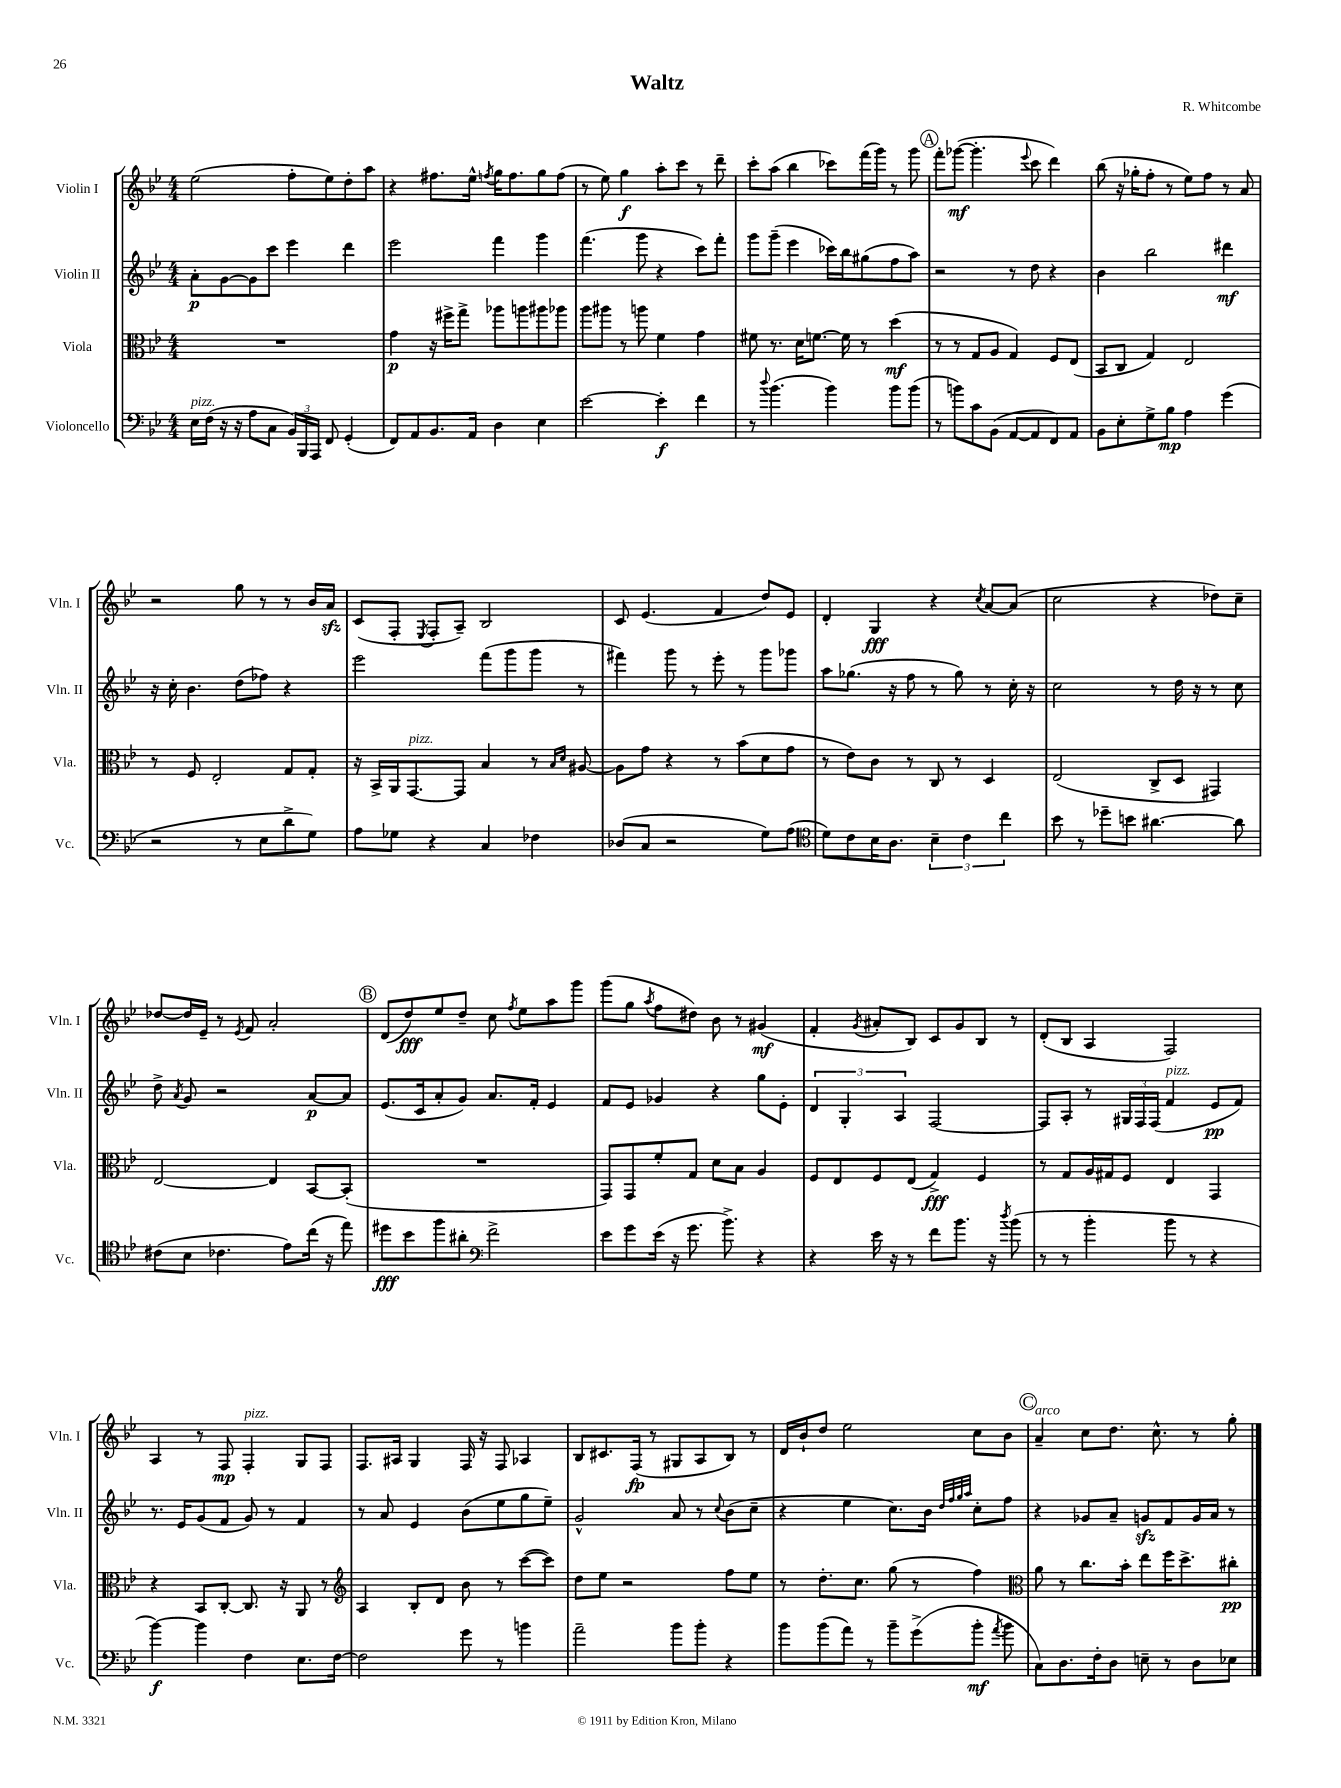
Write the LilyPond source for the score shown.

\header { title = "Waltz" composer = "R. Whitcombe" }
<<
\new StaffGroup <<
\new Staff = "s0" \with { instrumentName = "Violin I" shortInstrumentName = "Vln. I" } {
    \clef treble \key bes \major \numericTimeSignature \time 4/4
    \autoBeamOff ees''2( f''8[-. ees''8) d''8-. a''8] |
    r4 fis''8.[ ees''16]-^ \acciaccatura { f''8 } g''16[ f''8. g''8 f''8]( |
    r8 ees''8) g''4\f a''8[-. c'''8] r8 d'''8-- |
    c'''8[-. a''8]( bes''4 ces'''8[) f'''16( g'''16]) r8 g'''8 |
    \mark \markup { \circle "A" } f'''8[-. ges'''8]~\mf( ges'''4.-. \appoggiatura { ees'''8 } c'''8 d'''4) |
    bes''8( r16 ges''16[-. f''8]-. r8 ees''8[) f''8] r8 a'8 |
    r2 g''8 r8 r8 bes'16[ a'16]\sfz |
    c'8[( f8]-. \acciaccatura { ees8 } f8[-. a8]--) bes2 |
    c'8 ees'4.( f'4 d''8[) ees'8] |
    d'4-. g4\fff r4 \acciaccatura { c''8 } a'8[~ a'8]( |
    c''2 r4 des''8[) c''8]-- |
    des''8[~ des''16 ees'16]-- r8 \acciaccatura { ees'8 } f'8 a'2-. |
    \mark \markup { \circle "B" } d'8[( d''8\fff) ees''8 d''8]-- c''8 \acciaccatura { f''8 } ees''8[ a''8 g'''8] |
    g'''8[( g''8] \acciaccatura { a''8 } f''8[ dis''8]) bes'8 r8 gis'4\mf( |
    f'4-. \acciaccatura { g'8 } ais'8[-. bes8]) c'8[ g'8 bes8] r8 |
    d'8[-.( bes8] a4 f2) |
    a4 r8 f8\mp f4-.^\markup { \italic "pizz." } g8[ f8] |
    f8.[ ais16] g4 f16 r16 f8 aes4 |
    bes8[ cis'8. f16]\fp( r8 gis8[ a8 bes8]) r8 |
    d'16[ bes'16-! d''8] ees''2 c''8[ bes'8] |
    \mark \markup { \circle "C" } a'4--^\markup { \italic "arco" } c''8[ d''8.] c''8.-^ r8 g''8-. \bar "|." |
}
\new Staff = "s1" \with { instrumentName = "Violin II" shortInstrumentName = "Vln. II" } {
    \clef treble \key bes \major \numericTimeSignature \time 4/4
    \autoBeamOff a'8[-.\p g'8~ g'8 c'''8] ees'''4 d'''4 |
    ees'''2 f'''4 g'''4 |
    f'''4.( g'''8 r4 c'''8[) f'''8]-. |
    g'''8[ g'''8]--( ees'''4 ces'''16[) bes''16 gis''8( f''8 a''8]) |
    \mark \markup { \circle "A" } r2 r8 d''8 r4 |
    bes'4 bes''2 dis'''4\mf |
    r16 c''16-. bes'4. d''8[( fes''8]) r4 |
    ees'''2 f'''8[( g'''8 g'''8] r8 |
    fis'''4) g'''8 r8 ees'''8-. r8 g'''8[ ges'''8] |
    a''8[ ges''8.]( r16 f''8 r8 ges''8) r8 c''16-. r16 |
    c''2 r8 d''16 r16 r8 c''8 |
    d''8-> \acciaccatura { a'8 } g'8 r2 a'8[~\p a'8] |
    \mark \markup { \circle "B" } ees'8.[( c'16 a'8-. g'8]) a'8.[ f'16]-. ees'4 |
    f'8[ ees'8] ges'4 r4 g''8[ ees'8]-. |
    \tuplet 3/2 { d'4 g4-. a4 } f2~ |
    f8[ a8]-. r8 \tuplet 3/2 { gis16[ f16 f16]( } f'4^\markup { \italic "pizz." } ees'8[\pp f'8]) |
    r8. ees'16[ g'8( f'8] g'8) r8 f'4 |
    r8 a'8 ees'4 bes'8[( ees''8 g''8 ees''8]--) |
    g'2-^ a'8 r8 \appoggiatura { c''8 } bes'8[( c''8]-- |
    r4 ees''4 c''8.[) bes'16] \grace { d''32[ f''32 g''32 a''32] } c''8[-. f''8] |
    \mark \markup { \circle "C" } r4 ges'8[ a'8]-- g'8[\sfz f'8 g'16 a'16] r8 \bar "|." |
}
\new Staff = "s2" \with { instrumentName = "Viola" shortInstrumentName = "Vla." } {
    \clef alto \key bes \major \numericTimeSignature \time 4/4
    \autoBeamOff R1 |
    g'4\p r16 fis''16[-> g''8]-> aes''8[ a''8 ais''8 aes''8] |
    a''8[ ais''8] r8 a''8 f'4 g'4 |
    fis'8 r8. d'16[ f'8.]~ f'16 r8 d''4\mf( |
    \mark \markup { \circle "A" } r8 r8 g8[ a8] g4) f8[ ees8]( |
    bes,8[ c8] g4) ees2 |
    r8 f8 ees2-. g8[ g8]-. |
    r16 bes,16[-> a,16 g,8.~^\markup { \italic "pizz." } g,8] bes4 r8 \grace { bes16[ d'16] } ais8~ |
    ais8[ g'8] r4 r8 bes'8[( d'8 g'8] |
    r8 ees'8[) c'8] r8 c8 r8 d4 |
    ees2( c8[-> d8] gis,4) |
    ees2~ ees4 bes,8[~ bes,8]-.( |
    \mark \markup { \circle "B" } R1 |
    g,8[) g,8 f'8-. g8] d'8[ bes8] a4 |
    f8[ ees8 f8 ees8]( g4->\fff) f4 |
    r8 g8[ a16 gis16 f8] ees4 g,4 |
    r4 bes,8[ c8]~-. c8. r16 a,8 r8 |
    \clef treble a4 bes8[-. d'8] bes'8 r8 c'''8[~( c'''8]) |
    d''8[ ees''8] r2 f''8[ ees''8] |
    r8 d''8.[-. c''8.] g''8( r8 f''4) |
    \mark \markup { \circle "C" } \clef alto a'8 r8 c''8.[ bes'16]-. ees''8[ f''16 d''8.-> cis''8]-.\pp \bar "|." |
}
\new Staff = "s3" \with { instrumentName = "Violoncello" shortInstrumentName = "Vc." } {
    \clef bass \key bes \major \numericTimeSignature \time 4/4
    \autoBeamOff ees16[^\markup { \italic "pizz." } f16]( r16 r16 a8[ c8] \tuplet 3/2 { bes,16[) bes,,16 a,,16] } f,8 g,4-.( |
    f,8[) a,8 bes,8. a,16] d4 ees4 |
    ees'2~ ees'4-.\f f'4 |
    r8 \appoggiatura { d''8 } bes'4.( bes'4) bes'8[ bes'8]( |
    \mark \markup { \circle "A" } r8 b'8[) c'8 bes,8]( a,8[~ a,8 f,8) a,8] |
    bes,8[ ees8-. g8-> bes8]\mp a4 g'4( |
    r2 r8 ees8[ d'8-> g8]) |
    a8[ ges8] r4 c4 fes4 |
    des8[( c8] r2 g8[) a8]( |
    \clef tenor d'8[) c'8 bes16 a8.] \tuplet 3/2 { bes4-- c'4 c''4 } |
    bes'8 r8 des''8[-- b'8] ais'4.~ ais'8 |
    cis'8[( bes8] ces'4. ees'8[) c''16]( r16 ees''8) |
    \mark \markup { \circle "B" } dis''8[\fff bes'8 f''8 ais'8]-. \clef bass f'2-> |
    ees'8[ g'8 ees'16]( r16 g'8. bes'8.->) r4 |
    r4 ees'16 r16 r8 f'8[ bes'8.] r16 \acciaccatura { d''8 } bes'8( |
    r8 r8 bes'4-. bes'8 r8 r4 |
    bes'4~\f) bes'4 f4 ees8.[ f16]~ |
    f2 g'8 r8 b'4 |
    a'2-- bes'8[ bes'8]-. r4 |
    bes'8[ bes'8( a'8]) r8 bes'8[-- g'8->( bes'8]-.\mf \acciaccatura { a'8 } bes'8 |
    \mark \markup { \circle "C" } c8[) d8. f16-. d8] e8-- r8 d8[ ees8] \bar "|." |
}
>>
>>
\layout { \context { \Score \remove "Bar_number_engraver" } }
